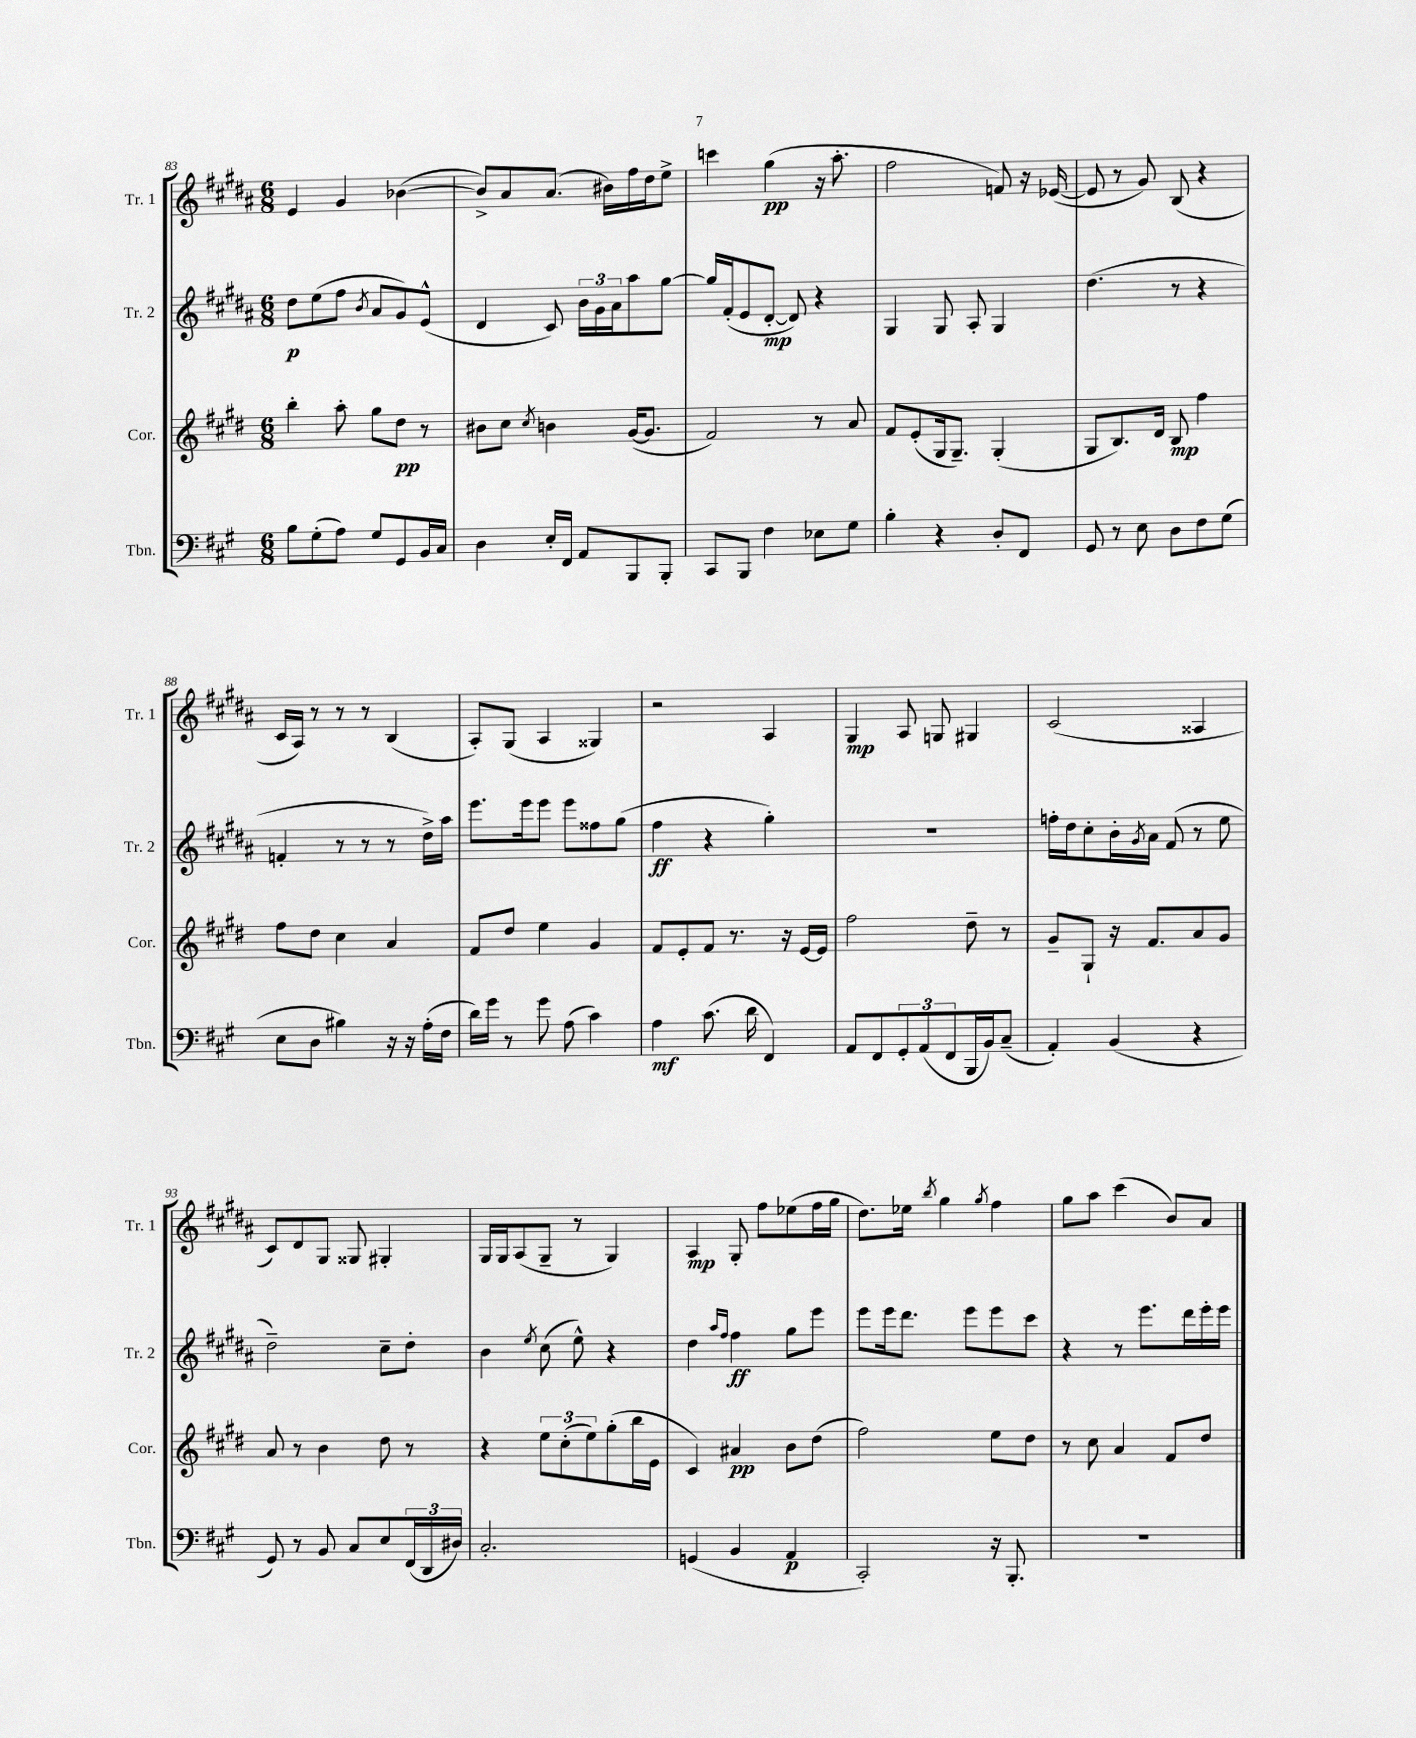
<<
\new StaffGroup <<
\new Staff = "s0" \with { instrumentName = "Tr. 1" shortInstrumentName = "Tr. 1" } {
    \clef treble \key b \major \numericTimeSignature \time 6/8
    e'4 gis'4 bes'4~( |
    bes'8->) ais'8 ais'8.( bis'16) fis''16 dis''16 e''8-> |
    c'''4 gis''4\pp( r16 ais''8.-. |
    fis''2 f'8) r16 ees'16~( |
    ees'8 r8 gis'8) b8( r4 |
    cis'16 ais16) r8 r8 r8 b4( |
    ais8-.) gis8( ais4 gisis4) |
    r2 ais4 |
    gis4\mp ais8 g8 gis4 |
    cis'2( aisis4 |
    cis'8) dis'8 gis8 gisis8 gis4-. |
    gis16 gis16 ais8( gis8-- r8 gis4) |
    ais4\mp gis8-. fis''8 ees''8( fis''16 gis''16 |
    dis''8.) ees''16 \acciaccatura { b''8 } gis''4 \acciaccatura { gis''8 } fis''4 |
    gis''8 ais''8 cis'''4( b'8) ais'8 \bar "|." |
}
\new Staff = "s1" \with { instrumentName = "Tr. 2" shortInstrumentName = "Tr. 2" } {
    \clef treble \key b \major \numericTimeSignature \time 6/8
    dis''8\p e''8( fis''8 \acciaccatura { b'8 } ais'8 gis'8) e'8-^( |
    dis'4 cis'8) \tuplet 3/2 { b'16 gis'16 ais'16 } ais''8 gis''8~ |
    gis''16 fis'16-.( e'8 dis'8~-.\mp dis'8) r4 |
    gis4 gis8 ais8-. gis4 |
    dis''4.( r8 r4 |
    f'4-. r8 r8 r8 dis''16->) ais''16 |
    e'''8. e'''16 e'''8 e'''8 fisis''8 gis''8( |
    fis''4\ff r4 gis''4-.) |
    R2. |
    f''16-. dis''16 cis''8-. b'16-. \acciaccatura { gis'8 } ais'16 fis'8( r8 e''8 |
    dis''2--) cis''8-- dis''8-. |
    b'4 \acciaccatura { e''8 } cis''8( e''8-^) r4 |
    dis''4 \grace { ais''16 fis''16 } fis''4\ff gis''8 e'''8 |
    e'''8 e'''16 dis'''8. e'''8 e'''8 cis'''8 |
    r4 r8 e'''8. dis'''16 e'''16-. e'''16 \bar "|." |
}
\new Staff = "s2" \with { instrumentName = "Cor." shortInstrumentName = "Cor." } {
    \clef treble \key e \major \numericTimeSignature \time 6/8
    b''4-. a''8-. gis''8 dis''8\pp r8 |
    bis'8 cis''8 \acciaccatura { cis''8 } b'4 gis'16~( gis'8. |
    fis'2) r8 a'8 |
    fis'8 e'8-.( gis16 gis8.--) gis4-.( |
    gis8 b8.) dis'16 b8\mp fis''4 |
    fis''8 dis''8 cis''4 a'4 |
    fis'8 dis''8 e''4 gis'4 |
    fis'8 e'8-. fis'8 r8. r16 e'16~ e'16 |
    fis''2 dis''8-- r8 |
    gis'8-- gis8-! r16 fis'8. a'8 gis'8 |
    a'8 r8 b'4 dis''8 r8 |
    r4 \tuplet 3/2 { e''8 cis''8-.( e''8) } gis''8-.( b''16 e'16 |
    cis'4) ais'4\pp b'8 dis''8( |
    fis''2) e''8 dis''8 |
    r8 cis''8 a'4 fis'8 dis''8 \bar "|." |
}
\new Staff = "s3" \with { instrumentName = "Tbn." shortInstrumentName = "Tbn." } {
    \clef bass \key a \major \numericTimeSignature \time 6/8
    b8 gis8-.( a8) gis8 gis,8 b,16 cis16 |
    d4 e16-. fis,16 a,8 b,,8 b,,8-. |
    cis,8 b,,8 fis4 ees8 gis8 |
    b4-. r4 d8-. fis,8 |
    gis,8 r8 e8 d8 fis8 gis8( |
    e8 d8 bis4) r16 r16 a16-.( fis16 |
    d'16) gis'16 r8 gis'8 a8( cis'4) |
    a4\mf cis'8.( d'16 fis,4) |
    a,8 fis,8 \tuplet 3/2 { gis,8-. a,8( fis,8 } b,,16 b,16) cis8--( |
    a,4-.) b,4( r4 |
    gis,8) r8 b,8 cis8 e8 \tuplet 3/2 { fis,16( d,16 dis16) } |
    cis2.-. |
    g,4( b,4 a,4\p |
    cis,2-.) r16 b,,8.-. |
    R2. \bar "|." |
}
>>
>>
\layout { \context { \Score currentBarNumber = #83 } }
